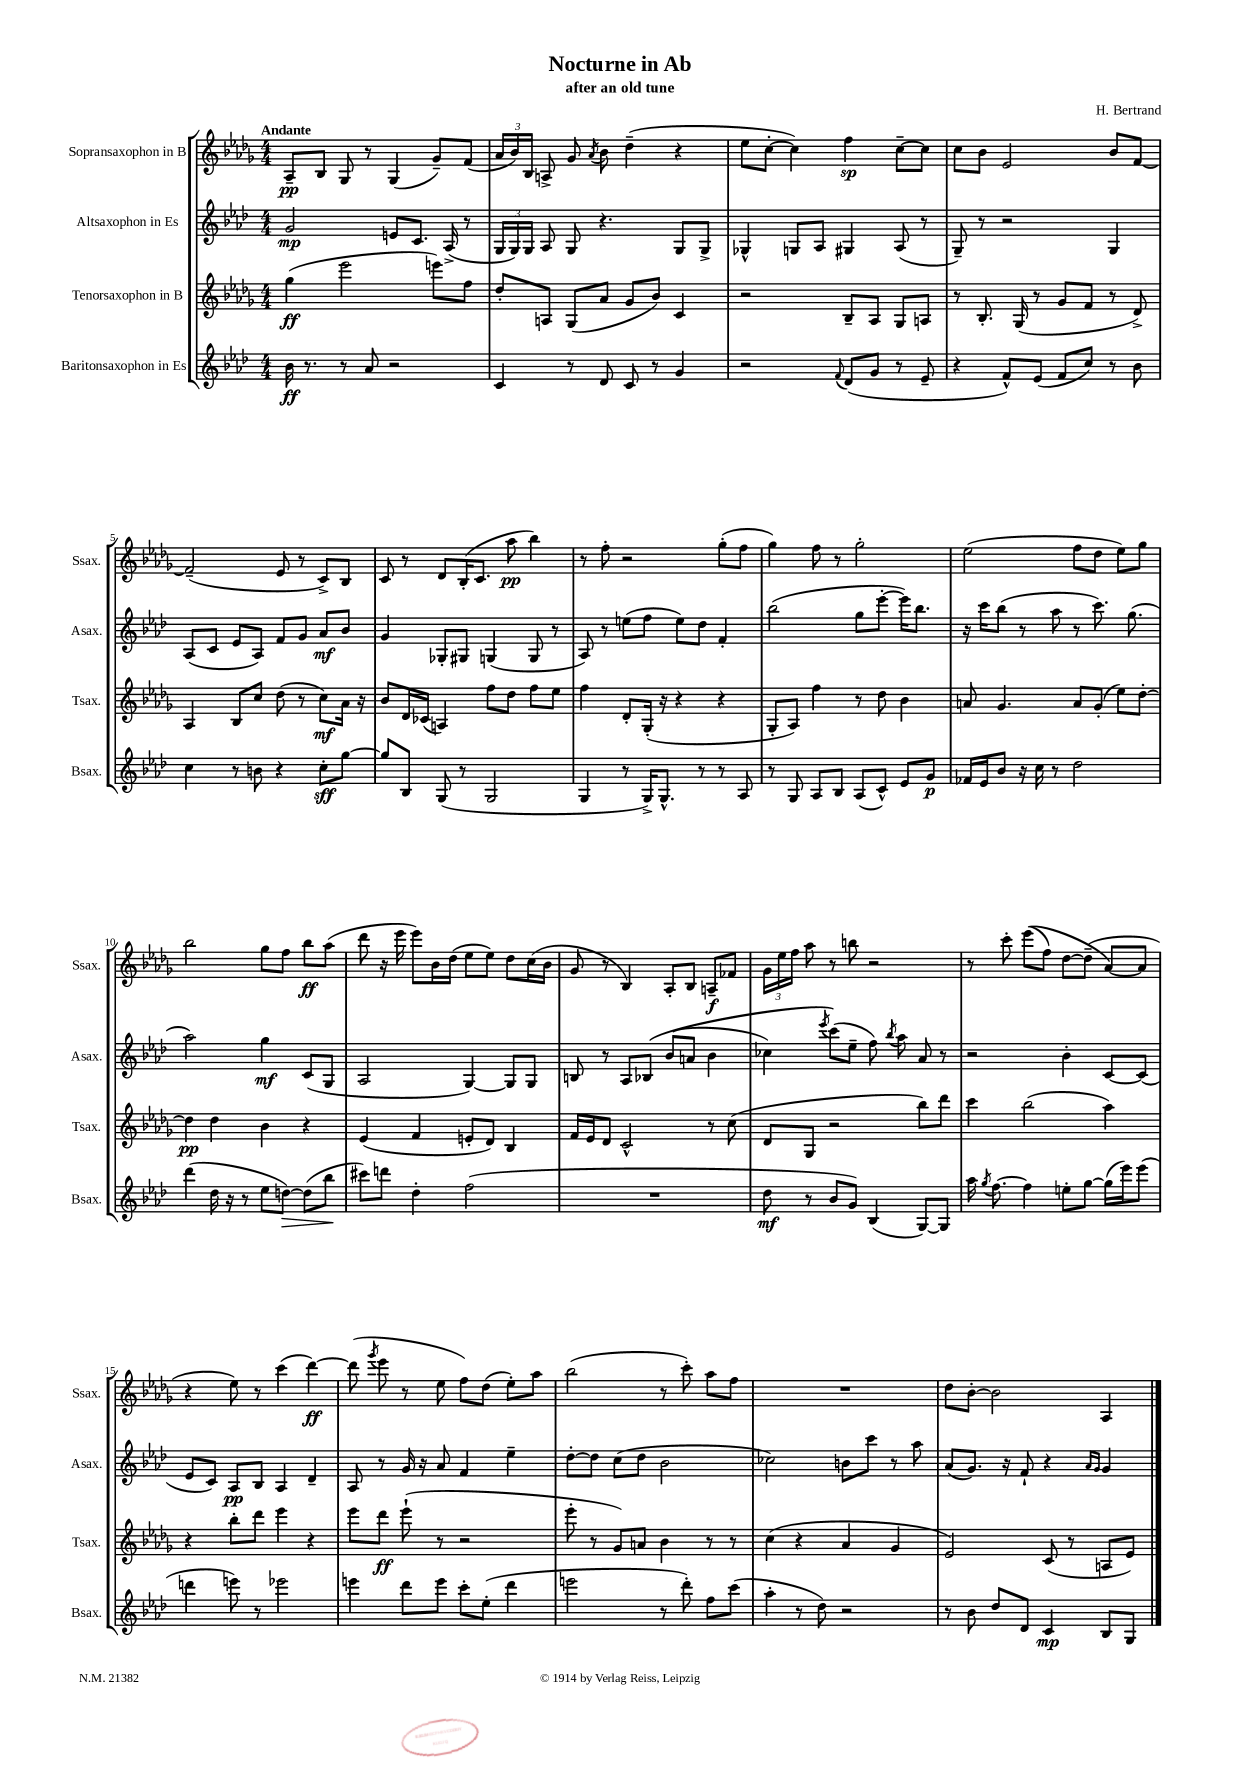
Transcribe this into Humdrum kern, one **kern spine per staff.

**kern	**kern	**kern	**kern
*staff4	*staff3	*staff2	*staff1
*clefG2	*clefG2	*clefG2	*clefG2
*k[b-e-a-d-]	*k[b-e-a-d-g-]	*k[b-e-a-d-]	*k[b-e-a-d-g-]
*M4/4	*M4/4	*M4/4	*M4/4
16b-\	(4gg-\	2g/	8A-~/L
8.r	.	.	.
.	.	.	8B-/J
8r	2eee-\	.	8G-/
8a-/	.	.	8r
2r	.	8e/L	(4G-/
.	.	8.c/J	.
.	8eee\L)	.	8g-~/L)
.	.	(16A-^/	.
.	8ff\J	8r	(8f/J
=	=	=	=
4c/	8dd-'/L	24G/LL	24a-/LL
.	.	24G/)	24b-/)
.	.	24G/JJ	24B-/JJ
.	8A/J	8A-/	8A^/
8r	(8G-/L	8G/	8g-/
.	.	.	8qa-/
8d-/	8a-/J	4.r	8b-\
8c/	8g-/L	.	(4dd-~\
8r	8b-/J)	.	.
4g/	4c/	8G/L	4r
.	.	8G^/J	.
=	=	=	=
2r	2r	4G-^^/	8ee-\L
.	.	.	[8cc'\J
.	.	8G/L	4cc\])
.	.	8A-/J	.
8qqf/	.	.	.
(8d-/L	8B-~/L	4G#/	4ff\
8g/J	8A-/J	.	.
8r	8G-/L	(8A-/	[8cc~\L
8e-~/	8A/J	8r	8cc\]J
=	=	=	=
4r	8r	8G~/)	8cc\L
.	8.B-'/	8r	8b-\J
8f^^/L)	.	2r	2e-/
.	(16G-/	.	.
(8e-/J	8r	.	.
8f/L	8g-/L	.	.
8cc/J)	8f/J	.	.
8r	8r	4G/	8b-/L
8b-\	8d-^/)	.	[8f/J
=	=	=	=
4cc\	4A-/	(8A-/L	(2f~/]
.	.	8c/J	.
8r	8B-/L	8e-/L	.
8b\	8cc/J	8A-/J)	.
4r	(8dd-\	8f/L	8e-/
.	8r	8g/J	8r
8cc'\L	8cc\L)	8a-/L	8c^/L)
[8gg\J	16a-\Jk	8b-/J	8B-/J
.	16r	.	.
=	=	=	=
8gg/]L	8b-/L	4g/	8c/
8B-/J	16d-/L	.	8r
.	(16c-/JJ	.	.
(8G/	4A/)	8G-'/L	8d-/L
8r	.	8G#/J	(16B-'/K
.	.	.	8.c/J
2G/	8ff\L	(4G/	.
.	8dd-\J	.	8aa-\
.	8ff\L	8G/	4bb-\)
.	8ee-\J	8r	.
=	=	=	=
4G/	4ff\	8A-/)	8r
.	.	8r	8ff'\
8r	8d-'/L	(8ee\L	2r
16G^/LK)	(16G-'/Jk	8ff\J	.
8.G^^/J	16r	.	.
.	4r	8ee\L)	.
8r	.	8dd-\J	.
8r	4r	4f'/	(8gg-'\L
8A-/	.	.	8ff\J
=	=	=	=
8r	8G-'/L	(2bb-\	4gg-\)
8G/	8A-/J)	.	.
8A-/L	4ff\	.	8ff\
8B-/J	.	.	8r
(8A-/L	8r	8gg\L	2gg-'\
8c^^/J)	8dd-\	[8eee-'\J	.
8e-/L	4b-\	16eee-\]LK)	.
.	.	8.bb-\J	.
8g/J	.	.	.
=	=	=	=
16f-/LL	8a/	16r	(2ee-\
16e-/J	.	16ccc\LK	.
8b-/J	4.g-/	(8bb-\J	.
16r	.	8r	.
16cc\	.	.	.
8r	.	8aa-\	.
2dd-\	8a/L	8r	8ff\L
.	(8g-'/J	8.ccc\)	8dd-\J
.	8ee-\L)	.	8ee-\L)
.	.	(8.gg\	.
.	[8dd-'\J	.	8gg-\J
=	=	=	=
(4ddd-\	4dd-\]	2aa-\)	2bb-\
16dd-\	4dd-\	.	.
16r	.	.	.
8r	.	.	.
8ee-\L	4b-\	4gg\	8gg-\L
[8dd\J)	.	.	8ff\J
(8dd\]L	4r	(8c/L	8bb-\L
8bb-\J	.	8G/J	(8aa-\J
=	=	=	=
8ccc#\L)	(4e-/	2A-/	8ddd-\
8ddd\J	.	.	16r
.	.	.	16eee-\
4dd-'\	4f/	.	8eee-\L)
.	.	.	16b-\L
.	.	.	(16dd-\JJ
(2ff\	8e'/L	[4G/)	8ee-\L
.	8d-/J)	.	8ee-\J)
.	4B-/	8G/]L	8dd-\L
.	.	8G/J	(16cc\L
.	.	.	16b-\JJ
=	=	=	=
1r	16f/LL	8B/	8g-/
.	16e-/J	.	.
.	8d-/J	8r	8r
.	2c^^/	8A-/L	4B-/)
.	.	&(8B-/J	.
.	.	(8b-/L	8A-'/L
.	.	8a/J	8B-/J
.	8r	4b-\	8A~/L
.	(8cc\	.	8f-/J
=	=	=	=
8dd-\	8d-/L	4cc-\)	24g-\LL
.	.	.	24ee-\
.	.	.	24ff\JJ
8r	8G-/J	.	8aa-\
.	.	8qeee-/	.
8b-/L	2r	(8ccc\L&)	8r
8g/J)	.	8ee-~\J	8bb\
(4B-/	.	8ff\)	2r
.	.	8qbb-/	.
.	.	8aa-\	.
[8G/L)	8bb-\L)	8a-/	.
8G/]J	8ddd-\J	8r	.
=	=	=	=
16aa-\	4ccc\	2r	8r
8qgg/	.	.	.
[8.ff\	.	.	.
.	.	.	8ccc'\
4ff\]	(2bb-\	.	&((8eee-\L
.	.	.	8ff\J)
8ee'\L	.	4b-'\	[8dd-\L
[8gg\J	.	.	(8dd-~\]J
(16gg\]LL	4aa-\)	[8c/L	[8a-/L&)
16eee-\J)	.	.	.
(8eee-\J	.	(8c/]J	8a-/]J
=	=	=	=
4ddd\	4r	8e-/L	4r
.	.	8c/J)	.
8eee\)	8bb-'\L	8A-/L	8ee-\)
8r	8ddd-\J	8B-/J	8r
2eee-\	4eee-\	4A-/	(4ccc\
.	4r	4d-~/	[4ddd-\)
=	=	=	=
4eee\	8eee-\L	8A-/	(8ddd-\]
.	.	.	8qggg-/
.	8ddd-\J	8r	8eee-\
8ddd-\L	(8eee-`\	16g/	8r
.	.	16r	.
8eee\J	8r	8a-/	8ee-\
8ccc'\L	2r	4f/	8ff\L)
(8ee-'\J	.	.	(8dd-\J
4ddd-\	.	4ee-~\	8ee-'\L)
.	.	.	8aa-\J
=	=	=	=
2eee\	8eee-'\	[8dd-'\L	(2bb-\
.	8r	8dd-\]J	.
.	8g-/L)	(8cc\L	.
.	8a/J	8dd-\J	.
8r	4b-\	2b-\	8r
8ddd-'\)	.	.	8ccc'\)
8ff\L	8r	.	8aa-\L
(8ccc\J	8r	.	8ff\J
=	=	=	=
4aa-'\	(4cc\	2cc-\)	1r
8r	4r	.	.
8dd-\)	.	.	.
2r	4a-/	8b\L	.
.	.	8ccc\J	.
.	4g-/	8r	.
.	.	8aa-\	.
=	=	=	=
8r	2e-/)	(8a-/L	8dd-\L
8b-\	.	8.g/J)	[8b-'\J
8dd-/L	.	.	2b-\]
.	.	16r	.
8d-/J	.	8f`/	.
4c/	(8c/	4r	.
.	8r	.	.
.	.	16qqa-/LL	.
.	.	16qqg/JJ	.
8B-/L	8A/L	4g/	4A-/
8G/J	8e-/J)	.	.
==	==	==	==
*-	*-	*-	*-
